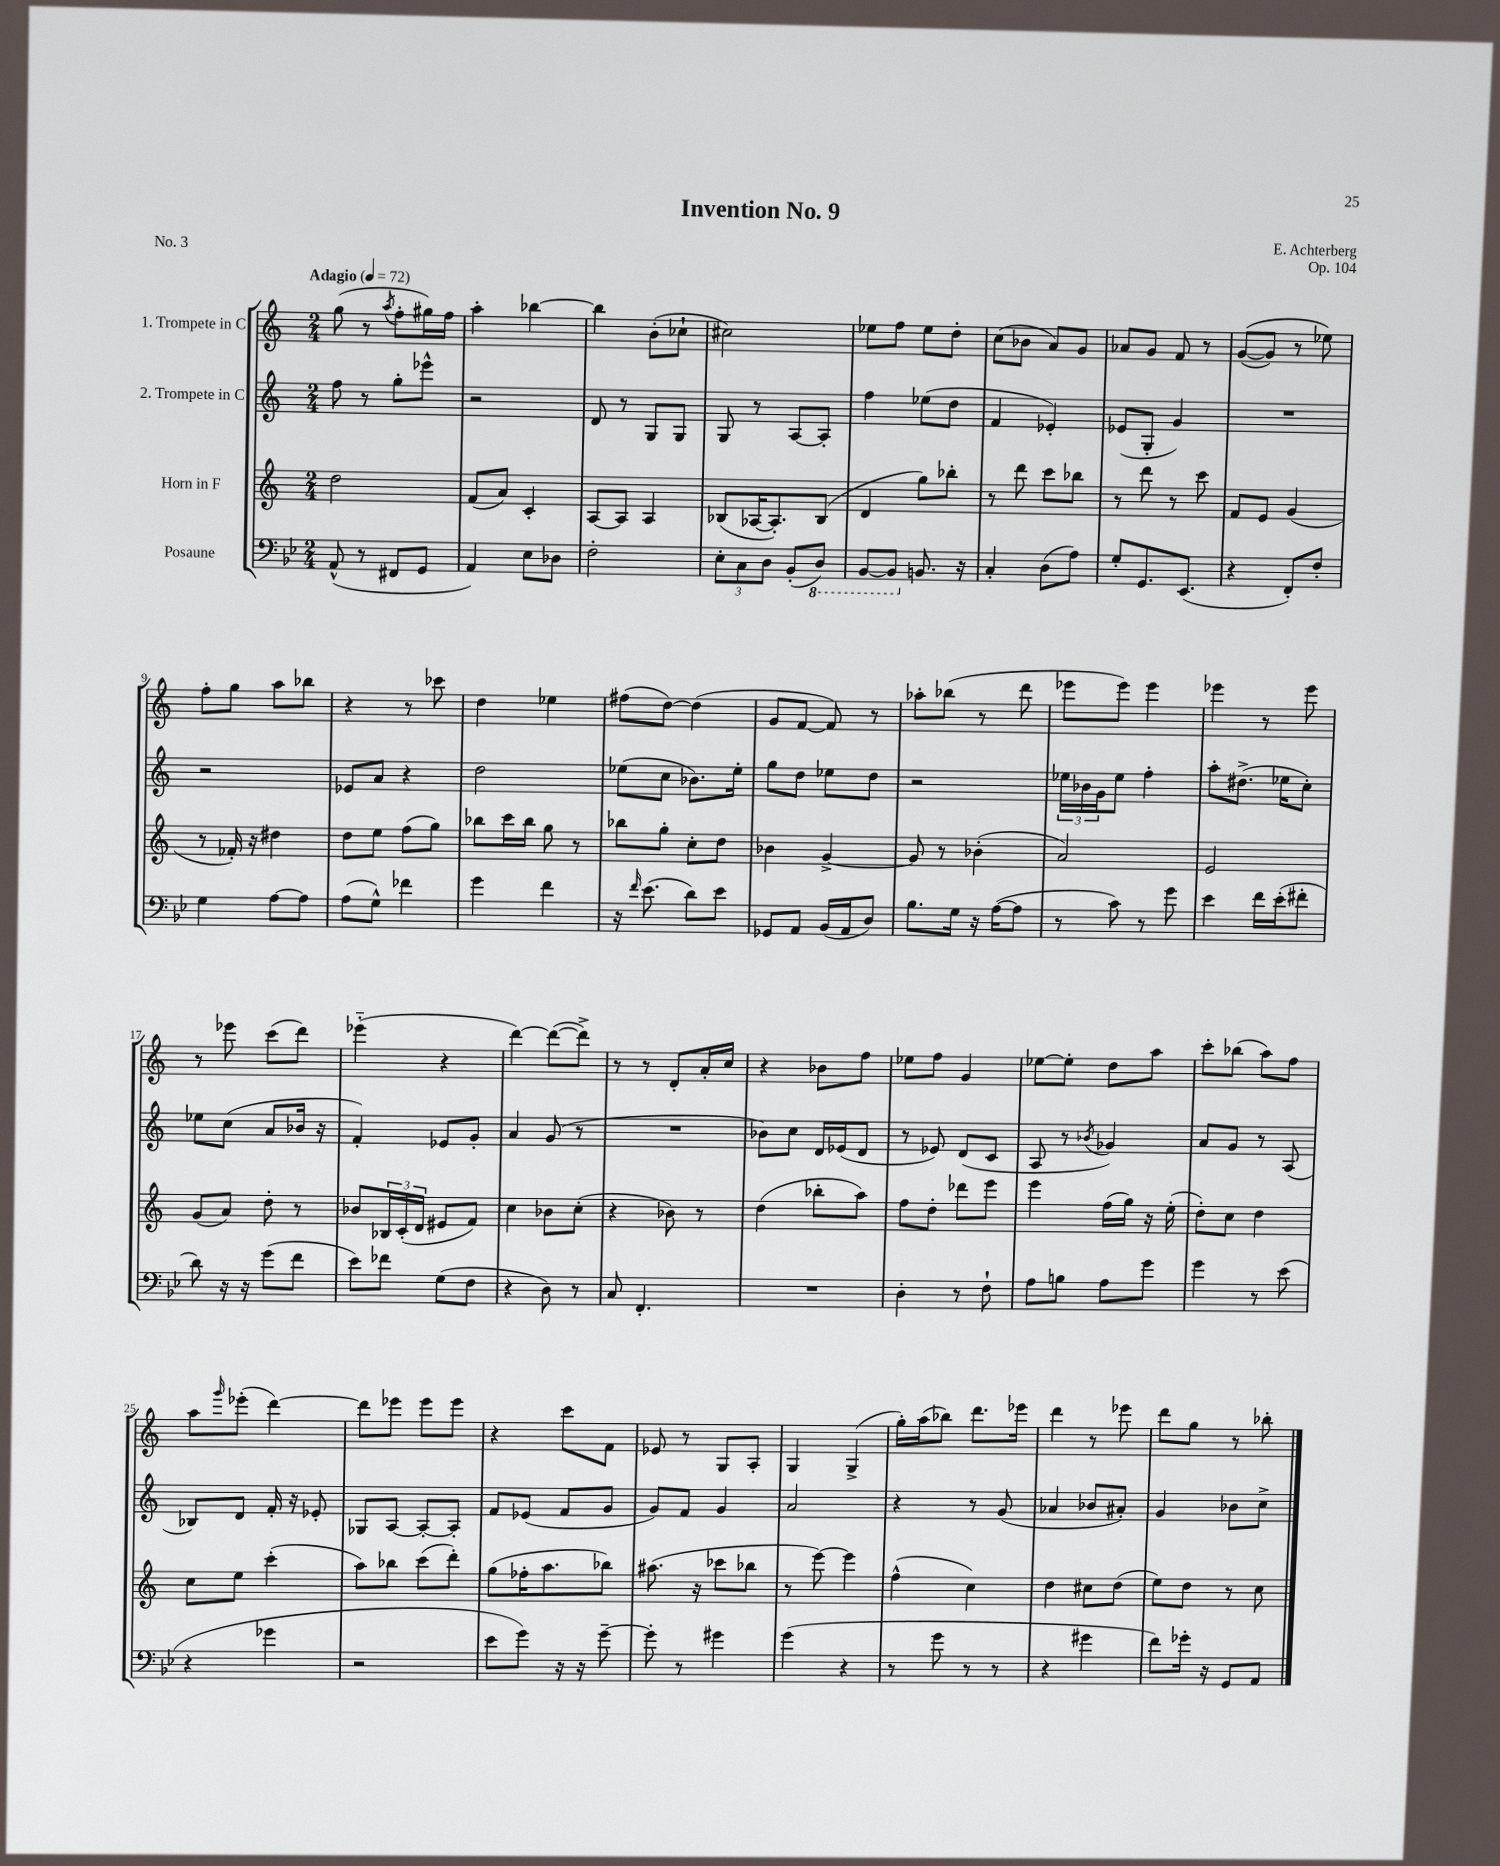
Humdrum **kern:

**kern	**kern	**kern	**kern
*staff4	*staff3	*staff2	*staff1
*clefF4	*clefG2	*clefG2	*clefG2
*k[b-e-]	*k[]	*k[]	*k[]
*M2/4	*M2/4	*M2/4	*M2/4
*MM72	*MM72	*MM72	*MM72
(8AA^^/	2dd\	8ff\	(8gg\
8r	.	8r	8r
.	.	.	8qaa/
8FF#/L	.	8gg'\L	8ff'\L
8GG/J	.	8eee-^^\J	16gg#\L)
.	.	.	16ff\JJ
=	=	=	=
4AA/)	(8f/L	2r	4aa'\
.	8a/J)	.	.
8E-\L	4c'/	.	[4bb-\
8D-\J	.	.	.
=	=	=	=
2F'\	[8A/L	8d/	4bb-\]
.	8A/]J	8r	.
.	4A/	8G/L	(8b'\L
.	.	8G/J	8cc-`\J
=	=	=	=
12E-'\L	(8B-/L	8G/	2cc#\)
12C\	.	.	.
.	[16A-/K	8r	.
12D\J	.	.	.
.	8.A-'/])	.	.
(8BB-'/L	.	[8A/L	.
8DD/J)	(8B-/J	8A'/]J	.
=	=	=	=
[8BBB-/L	4d/	4ff\	8ee-\L
8BBB-/]J	.	.	8ff\J
8.BB/	8gg\L)	(8ee-\L	8ee-\L
.	8bb-'\J	8dd\J	8dd'\J
16r	.	.	.
=	=	=	=
4C'/	8r	4f/	(8cc\L
.	8ddd\	.	8b-\J
(8D\L	8ccc\L	4e-'/)	8a/L)
8A\J)	8bb-\J	.	8g/J
=	=	=	=
8G'/L	8r	(8e-/L	8a-/L
8.GG/	8ddd\	8G'/J	8g/J
.	8r	4g/)	8f/
(8.EE-/J	.	.	.
.	8ccc\	.	8r
=	=	=	=
4r	8f/L	2r	&(([8g/L
.	8e/J	.	8g/]J)
8FF'/L)	(4g/	.	8r
8F'/J	.	.	8ee-\&)
=	=	=	=
4G\	8r	2r	8ff'\L
.	16f-'/)	.	8gg\J
.	16r	.	.
[8A\L	4dd#\	.	8aa\L
8A\]J	.	.	8bb-\J
=	=	=	=
(8A\L	8dd\L	8e-/L	4r
8G^^\J)	8ee\J	8a/J	.
4f-\	(8ff\L	4r	8r
.	8gg\J)	.	8ccc-\
=	=	=	=
4g\	8bb-\L	2dd\	4dd\
.	16ccc\L	.	.
.	16bb-\JJ	.	.
4f\	8gg\	.	4ee-\
.	8r	.	.
=	=	=	=
16r	8bb-\L	(8ee-\L	(8ff#\L
16qqf/	.	.	.
(8.e-\	.	.	.
.	8gg'\J	8cc\J	[8dd\J)
8d\L)	8cc'\L	8.b-\L)	(4dd\]
8e-\J	8dd\J	.	.
.	.	16ee-'\Jk	.
=	=	=	=
8GG-/L	4b-\	8gg\L	8g/L
8AA/J	.	8dd\J	[8f/J
(16BB-/LL	[4g^/	8ee-\L	8f/])
16AA/J	.	.	.
8D/J)	.	8dd\J	8r
=	=	=	=
8.B-\L	8g/]	2r	8aa-'\L
.	8r	.	(8bb-\J
16G\Jk	.	.	.
16r	(4b-'\	.	8r
([16A\LK	.	.	.
8A\]J	.	.	8ddd\
=	=	=	=
8r	2a/)	24ee-\LL	8eee-\L
.	.	24b-\	.
.	.	24g\J	.
8c\)	.	8ee-\J	8eee-\J)
8r	.	4ff'\	4eee-\
8g\	.	.	.
=	=	=	=
4e-\	2e/	8aa'\L	4eee-\
.	.	(8.dd#^\J	.
16f\LL	.	.	8r
(16e-'\J	.	16ee-\LK	.
8f#'\J	.	8cc'\J)	8eee-\
=	=	=	=
8d\)	(8g/L	8ee-\L	8r
16r	8a/J)	(8cc\J	8eee-\
16r	.	.	.
(8g\L	8dd'\	8a/L	(8ccc\L
8f\J	8r	16b-/Jk	8ddd\J)
.	.	16r	.
=	=	=	=
8e-\L)	8b-/L	4f'/)	(4eee-'~\
8f-\J	24B-/L	.	.
.	(24c'/	.	.
.	24d/JJ	.	.
(8G\L	8e#/L	8e-/L	4r
8F\J	8f/J)	8g'/J	.
=	=	=	=
4r	4cc\	4a/	[4ddd\)
8D\)	8b-\L	(8g/	(8ddd\_L
8r	(8cc'\J	8r	8ddd^\]J)
=	=	=	=
8C/	4r	2r	8r
4.FF'/	.	.	8r
.	8b-\)	.	8d'/L
.	8r	.	16a'/L
.	.	.	16cc/JJ
=	=	=	=
2r	(4dd\	8b-\L)	4r
.	.	8cc\J	.
.	8bb-'\L	16d/LL	8b-\L
.	.	(16e-/J	.
.	8aa\J)	8d/J	8ff\J
=	=	=	=
4D'\	8ff\L	8r	8ee-\L
.	8dd'\J	8e-/)	8ff\J
8r	8ddd-\L	(8d/L	4g/
8F`\	8eee\J	8c/J	.
=	=	=	=
8A\L	4eee\	8A/	[8ee-\L
8B\J	.	8r	8ee-'\]J
.	.	8qb-/	.
8A\L	(16ff\LL	4g-/)	8dd\L
.	16gg\JJ)	.	.
8g\J	16r	.	8aa\J
.	(16ee'\	.	.
=	=	=	=
4g\	8dd'\L)	8a/L	8ccc'\L
.	8cc\J	8g/J	(8bb-\J
8r	4dd\	8r	8aa\L)
(8e-\	.	(8A/	8ff\J
=	=	=	=
4r	8cc\L	8B-/L)	8aa\L
.	.	.	16qqggg/
.	8ee\J	8d/J	(8eee-'\J
4g-\	(4ccc'\	16f'/	[4ddd\)
.	.	16r	.
.	.	8e-'/	.
=	=	=	=
2r	8aa\L)	8G-/L	8ddd\]L
.	8bb-\J	[8A/J	8eee-\J
.	(8ccc\L	8A'/_L	8eee-\L
.	8ddd'\J)	8A'/]J	8eee-\J
=	=	=	=
8e-\L	(8gg\L	8f/L	4r
8g\J)	16ff-'\K	(8e-/J	.
.	8.aa\	.	.
16r	.	8f/L	8ccc\L
16r	.	.	.
[8g~\	8bb-\J)	8g/J	8f\J
=	=	=	=
8g'\]	(8.aa#\	8g/L)	8e-/
8r	.	8f/J	8r
.	16r	.	.
4g#\	8ccc-\L	4g/	8G/L
.	8bb-\J	.	8A'/J
=	=	=	=
(4g\	8r	2a/	4G/
.	[8eee\)	.	.
4r	4eee\]	.	(4G^/
=	=	=	=
8r	(4ff^^\	4r	16gg'\LL)
.	.	.	(16aa\J
8g\	.	.	8bb-\J)
8r	4cc\)	8r	8.ddd\L
8r	.	(8g/	.
.	.	.	16eee-\Jk
=	=	=	=
4r	4dd\	4a-/	4ddd\
4g#\	8cc#\L	8b-/L	8r
.	(8dd\J	8a#'/J)	8eee-\
=	=	=	=
8f\L)	8ee\L)	4g/	8ddd\L
16g-'\Jk	8dd\J	.	8gg\J
16r	.	.	.
8GG/L	8r	8b-\L	8r
8AA/J	8cc\	8cc^\J	8bb-'\
==	==	==	==
*-	*-	*-	*-
